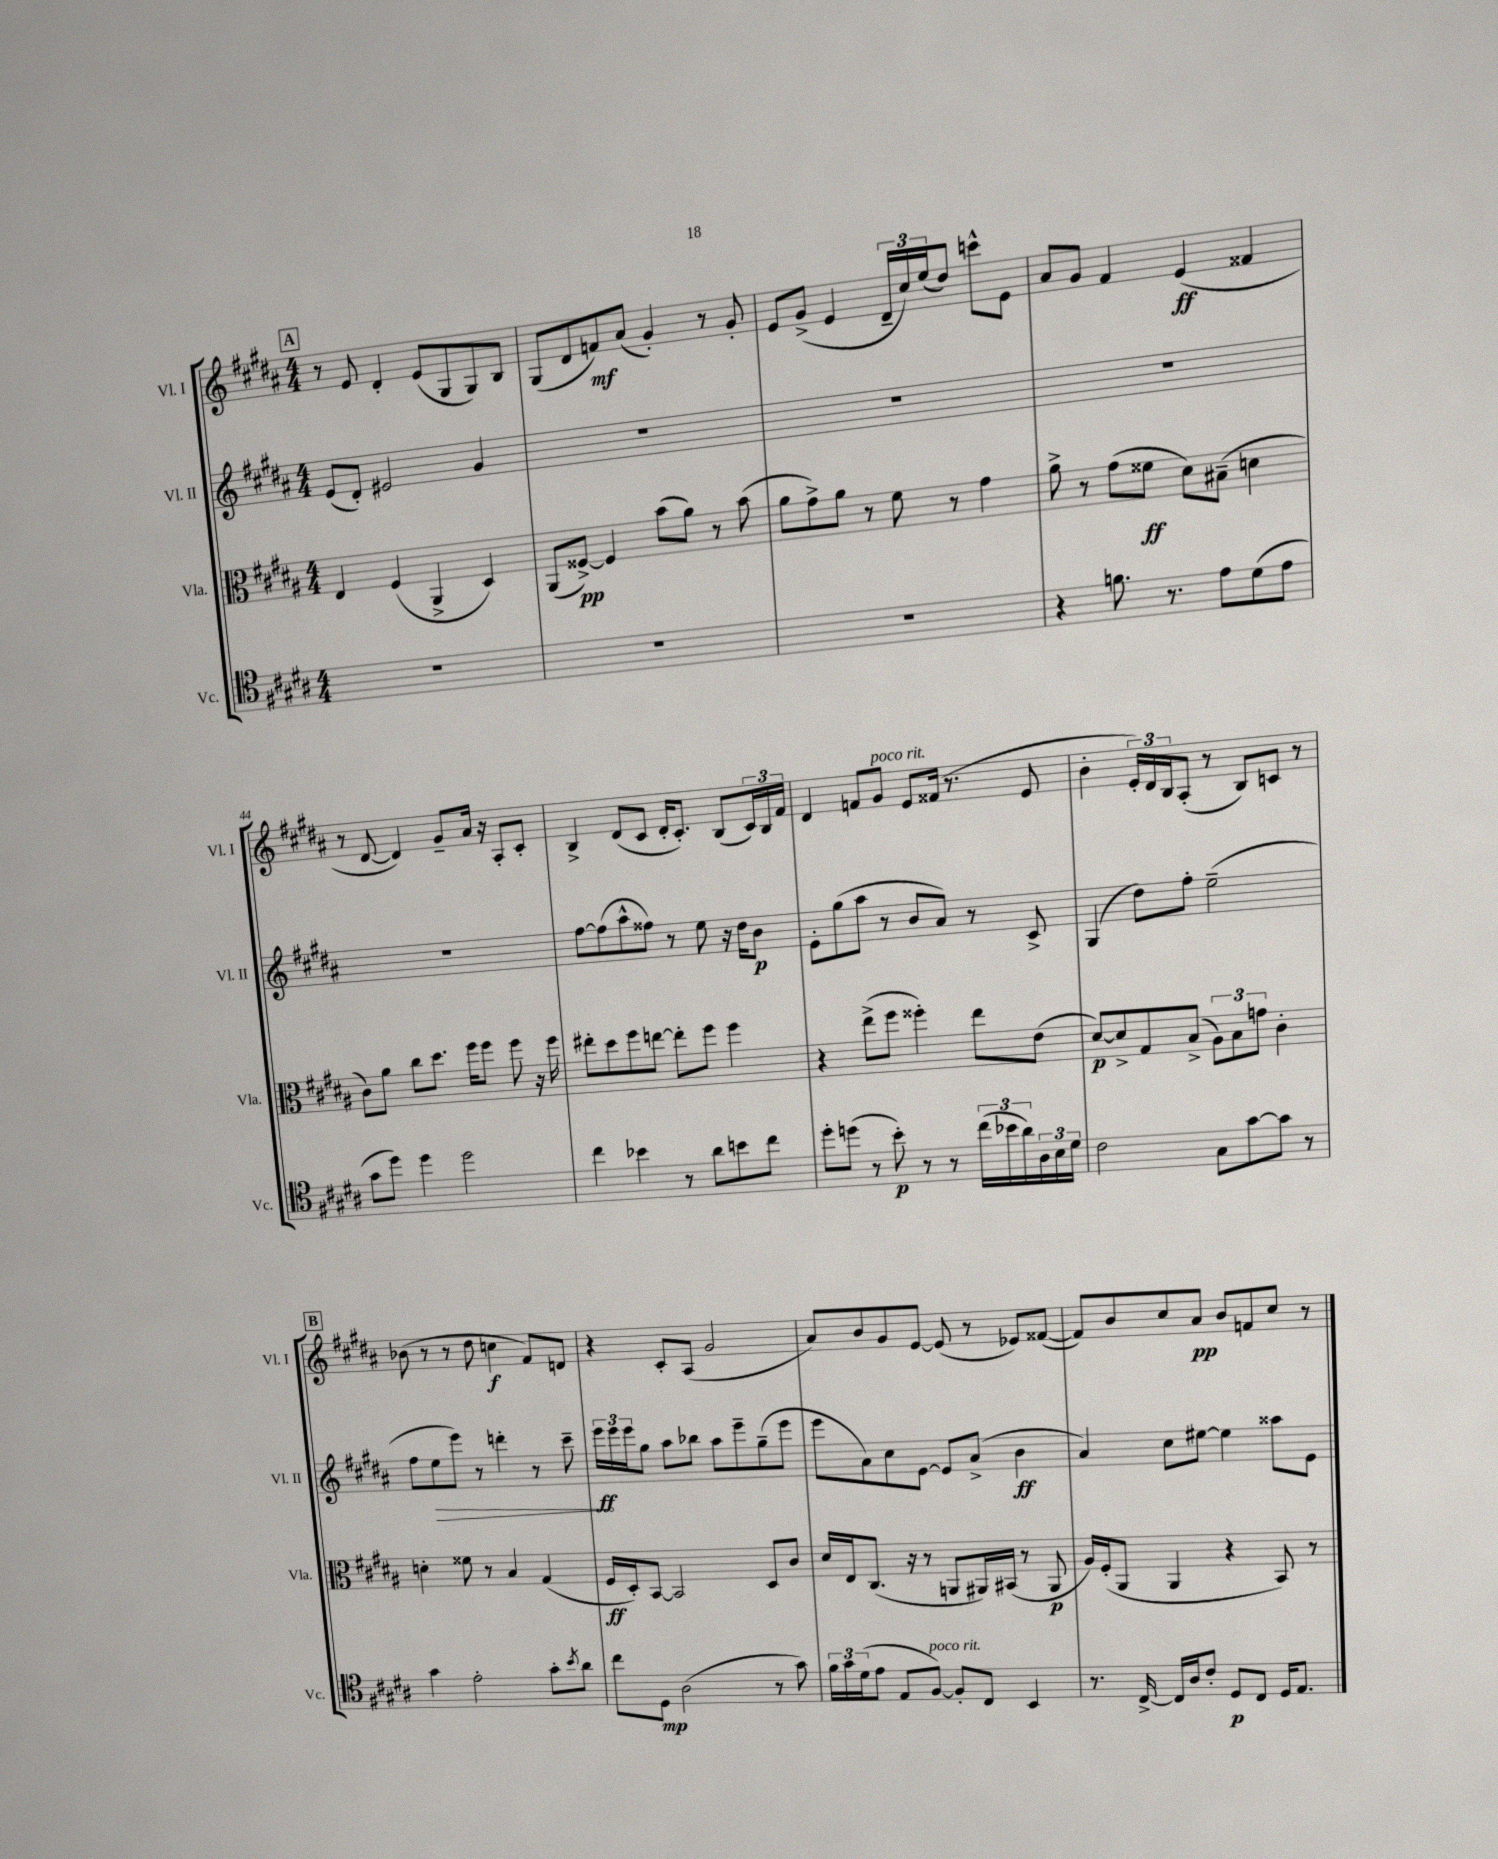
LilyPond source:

<<
\new StaffGroup <<
\new Staff = "s0" \with { instrumentName = "Vl. I" shortInstrumentName = "Vl. I" } {
    \clef treble \key b \major \numericTimeSignature \time 4/4
    \mark \markup { \box "A" } r8 e'8 dis'4-. e'8( gis8 gis8) b8 |
    gis8( dis'8 f'8\mf) ais'8( gis'4-.) r8 gis'8-. |
    e'8 gis'8->( e'4 \tuplet 3/2 { dis'16-- cis''16) e''16( } dis''8) c'''8-^ e'8 |
    ais'8 gis'8 fis'4 e'4\ff( fisis'4 |
    r8 dis'8~ dis'4) gis'8-- ais'16 r16 ais8-. cis'8-. |
    b4-> dis'8( cis'8 dis'16-. cis'8.-.) b8( \tuplet 3/2 { cis'16) b16 fis'16 } |
    dis'4 f'8 gis'8^\markup { \italic "poco rit." } e'8 fisis'16( r8. e'8 |
    b'4-. \tuplet 3/2 { e'16-.) dis'16 b16 } ais8-.( r8 b8) c'8 r8 |
    \mark \markup { \box "B" } bes'8( r8 r8 dis''8 c''4\f fis'8) d'8 |
    r4 cis'8-. ais8( gis'2 |
    ais'8) b'8 gis'8 e'8~ e'8( r8 ees'8) fisis'8~( |
    fisis'8) b'8 cis''8 ais'8\pp b'8 f'8 cis''8 r8 \bar "|." |
}
\new Staff = "s1" \with { instrumentName = "Vl. II" shortInstrumentName = "Vl. II" } {
    \clef treble \key b \major \numericTimeSignature \time 4/4
    \mark \markup { \box "A" } e'8( dis'8-.) eis'2 gis'4 |
    R1 |
    R1 |
    R1 |
    R1 |
    fis''8~ fis''8( ais''8-^ fisis''8) r8 e''8 r16 dis''16 b'8\p |
    e'8-. gis''8( ais''8 r8 b'8 ais'8) r8 cis'8-> |
    gis4( dis''8) fis''8-. e''2--( |
    \mark \markup { \box "B" } fis''8 \once \override Hairpin.circled-tip = ##t e''8\> e'''8) r8 d'''4-. r8 cis'''8-- |
    \tuplet 3/2 { e'''16\ff\! e'''16 e'''16 } gis''8 ais''8 bes''8 ais''8 e'''8-- gis''8--( e'''8 |
    e'''8 ais'8) cis''8 e'8~ e'8 ais'8->( b'4\ff |
    ais'4) cis''8 eis''8~ eis''4 aisis''8 e'8 \bar "|." |
}
\new Staff = "s2" \with { instrumentName = "Vla." shortInstrumentName = "Vla." } {
    \clef alto \key b \major \numericTimeSignature \time 4/4
    \mark \markup { \box "A" } e4 fis4( ais,4-> dis4) |
    ais,8( fisis8~->\pp) fisis4 b'8( ais'8) r8 b'8( |
    ais'8 gis'8->) ais'8 r8 fis'8 r8 gis'4 |
    ais'8-> r8 gis'8( fisis'8\ff dis'8) bis8--( d'4 |
    cis'8) ais'8 cis''8 dis''8. fis''16 fis''8 fis''8 r16 fis''16 |
    eis''8-. dis''8 fis''8 e''8~ e''8-. fis''8 fis''4 |
    r4 e''8->( fis''8 fisis''4-.) e''8 e'8( |
    dis'8~\p) dis'8-> gis8 b8->( \tuplet 3/2 { ais8) b8 g'8 } cis'4-. |
    \mark \markup { \box "B" } d'4-. fisis'8 r8 b4 gis4( |
    fis16\ff dis16-.) b,8~ b,2 dis8 cis'8 |
    dis'16 e16 cis8.( r16 r8 a,8 ais,16) bis,16( r8 ais,8\p |
    ais16) fis16-.( ais,8 ais,4 r4 b,8) r8 \bar "|." |
}
\new Staff = "s3" \with { instrumentName = "Vc." shortInstrumentName = "Vc." } {
    \clef tenor \key b \major \numericTimeSignature \time 4/4
    \mark \markup { \box "A" } R1 |
    R1 |
    R1 |
    r4 f'8. r8. e'8 dis'8( e'8 |
    gis'8 dis''8) dis''4 dis''2 |
    cis''4 bes'4 r8 ais'8 b'8 cis''8 |
    dis''8-. d''8( r8 b'8-.\p) r8 r8 \tuplet 3/2 { cis''16( bes'16 ais'16) } \tuplet 3/2 { ais16 b16 dis'16 } |
    cis'2 gis8 gis'8~ gis'8 r8 |
    \mark \markup { \box "B" } gis'4 e'2-. gis'8-. \acciaccatura { b'8 } ais'8 |
    cis''8 dis8\mp ais2( r8 gis'8) |
    \tuplet 3/2 { fis'16 gis'16 dis'16( } e'8 e8 fis8~^\markup { \italic "poco rit." }) fis8-. cis8 b,4 |
    r8. cis16~-> cis16 ais16 cis'8-. dis8\p cis8 dis16 e8. \bar "|." |
}
>>
>>
\layout { \context { \Score currentBarNumber = #40 } }
